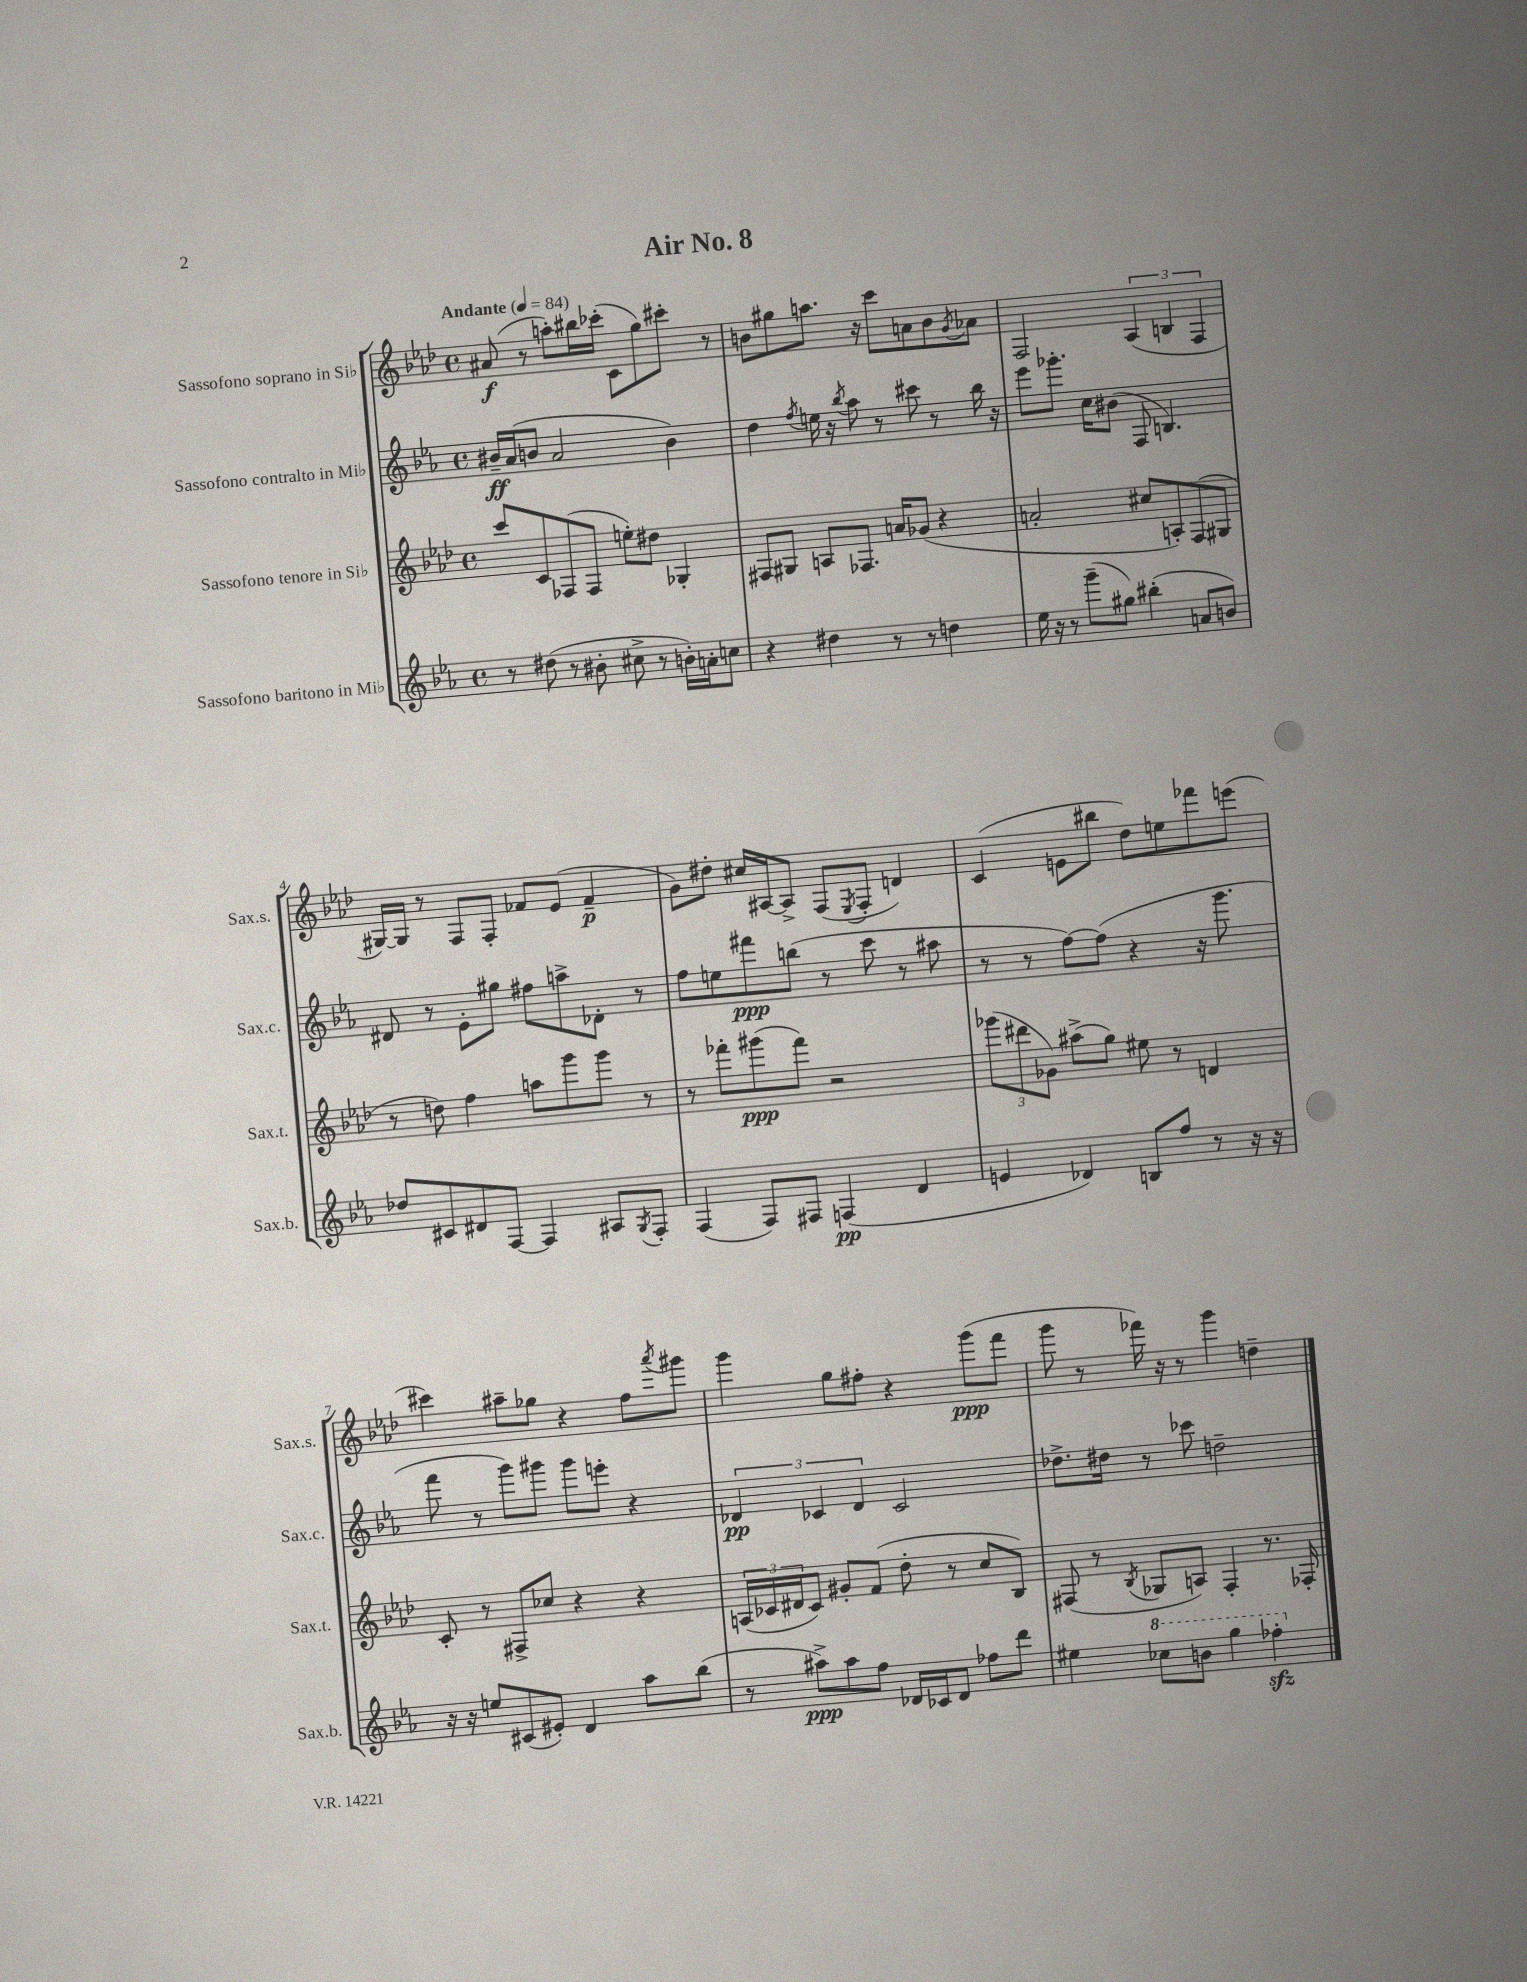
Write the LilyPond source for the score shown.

\header { title = "Air No. 8" }
<<
\new StaffGroup <<
\new Staff = "s0" \with { instrumentName = "Sassofono soprano in Sib" shortInstrumentName = "Sax.s." } {
    \clef treble \key aes \major \defaultTimeSignature \time 4/4 \tempo "Andante" 4 = 84
    ais'8\f( r8 a''8-.) bis''16 ces'''16-.( c'8 g''8) cis'''8-. r8 |
    b'8 gis''8 a''8. r16 c'''8 a'8 b'8 \acciaccatura { g'8 } aes'8 |
    f2 \tuplet 3/2 { aes4( b4 f4 } |
    gis16~) gis16 r8 f8 f8-. fes'8 ees'8( fes'4--\p |
    g'8) dis''8-. cis''16 ais16~ ais8-> f8( \acciaccatura { ees8 } f8-. d'4) |
    c'4( e'8 bis''8 des''8) e''8 fes'''8 e'''8( |
    cis'''4) ais''8-- ges''8 r4 f''8 \acciaccatura { aes'''8 } gis'''8 |
    g'''4 g''8 fis''8-. r4 g'''8\ppp( f'''8 |
    g'''8 r8 fes'''16) r16 r8 g'''4 d''4-- \bar "|." |
}
\new Staff = "s1" \with { instrumentName = "Sassofono contralto in Mib" shortInstrumentName = "Sax.c." } {
    \clef treble \key ees \major \defaultTimeSignature \time 4/4
    bis'16--\ff aes'16( b'8 aes'2 b'4) |
    d''4 \acciaccatura { f''8 } e''16 r16 \acciaccatura { bes''8 } aes''8 r8 cis'''8 r8 bes''16 r16 |
    ees'''8 ges'''8.-. c''16 bis'8( f8 b4.) |
    dis'8 r8 ees'8-. gis''8 fis''8 a''8-> des'8-. r8 |
    f''8 e''8 fis'''8\ppp b''8( r8 c'''8 r8 ais''8 |
    r8 r8 f''8~) f''8( r4 r16 g'''8. |
    f'''8 r8 g'''8) gis'''8 gis'''8 e'''8-. r4 |
    \tuplet 3/2 { des'4\pp ces'4 des'4 } ces'2 |
    des''8.-> dis''16 r8 ces'''8 d''2-- \bar "|." |
}
\new Staff = "s2" \with { instrumentName = "Sassofono tenore in Sib" shortInstrumentName = "Sax.t." } {
    \clef treble \key aes \major \defaultTimeSignature \time 4/4
    c'''8 c'8 fes8( fes8 e''8-.) dis''8 ges4-. |
    fis8 gis8 a8 fes8. a'16 ges'8( r4 |
    a'2-. cis''8 a8-.) f8( gis8 |
    r8 d''8) f''4 a''8 g'''8 g'''8 r8 |
    r8 fes'''8-. gis'''8\ppp( fes'''8) r2 |
    \tuplet 3/2 { ges'''8( dis'''8 ges'8) } ais''8->( g''8) eis''8 r8 d'4 |
    c'8-. r8 fis8-> ces''8 r4 r4 |
    \tuplet 3/2 { a16( ces'16 dis'16 } ces'8) gis'8-. f'8( des''8-. r8 c''8 bes8) |
    fis8( r8 \acciaccatura { bes8 } ges8 a8) fis4-. r8. fes16-. \bar "|." |
}
\new Staff = "s3" \with { instrumentName = "Sassofono baritono in Mib" shortInstrumentName = "Sax.b." } {
    \clef treble \key ees \major \defaultTimeSignature \time 4/4
    r8 dis''8( r8 bis'8-. cis''8-> r8 b'16-.) a'16-. c''8 |
    r4 dis''4 r8 r8 d''4 |
    ees''16 r16 r8 g'''8--( gis''8) bis''4-.( a'8 b'8) |
    des''8 cis'8 dis'8 f8~ f4 ais8 \acciaccatura { g8 } f8-. |
    f4( f8) fis8 f4\pp( d'4 |
    e'4 des'4) b8 f''8 r8 r16 r16 |
    r16 r16 e''8 cis'8( eis'8-.) d'4 aes''8 bes''8( |
    r8 ais''8->\ppp) ais''8 f''8 des'16 ces'16 des'8 fes''8 d'''8 |
    eis''4 \ottava #1 ces'''8 b''8 g'''4 fes'''4-.\sfz \ottava #0 \bar "|." |
}
>>
>>
